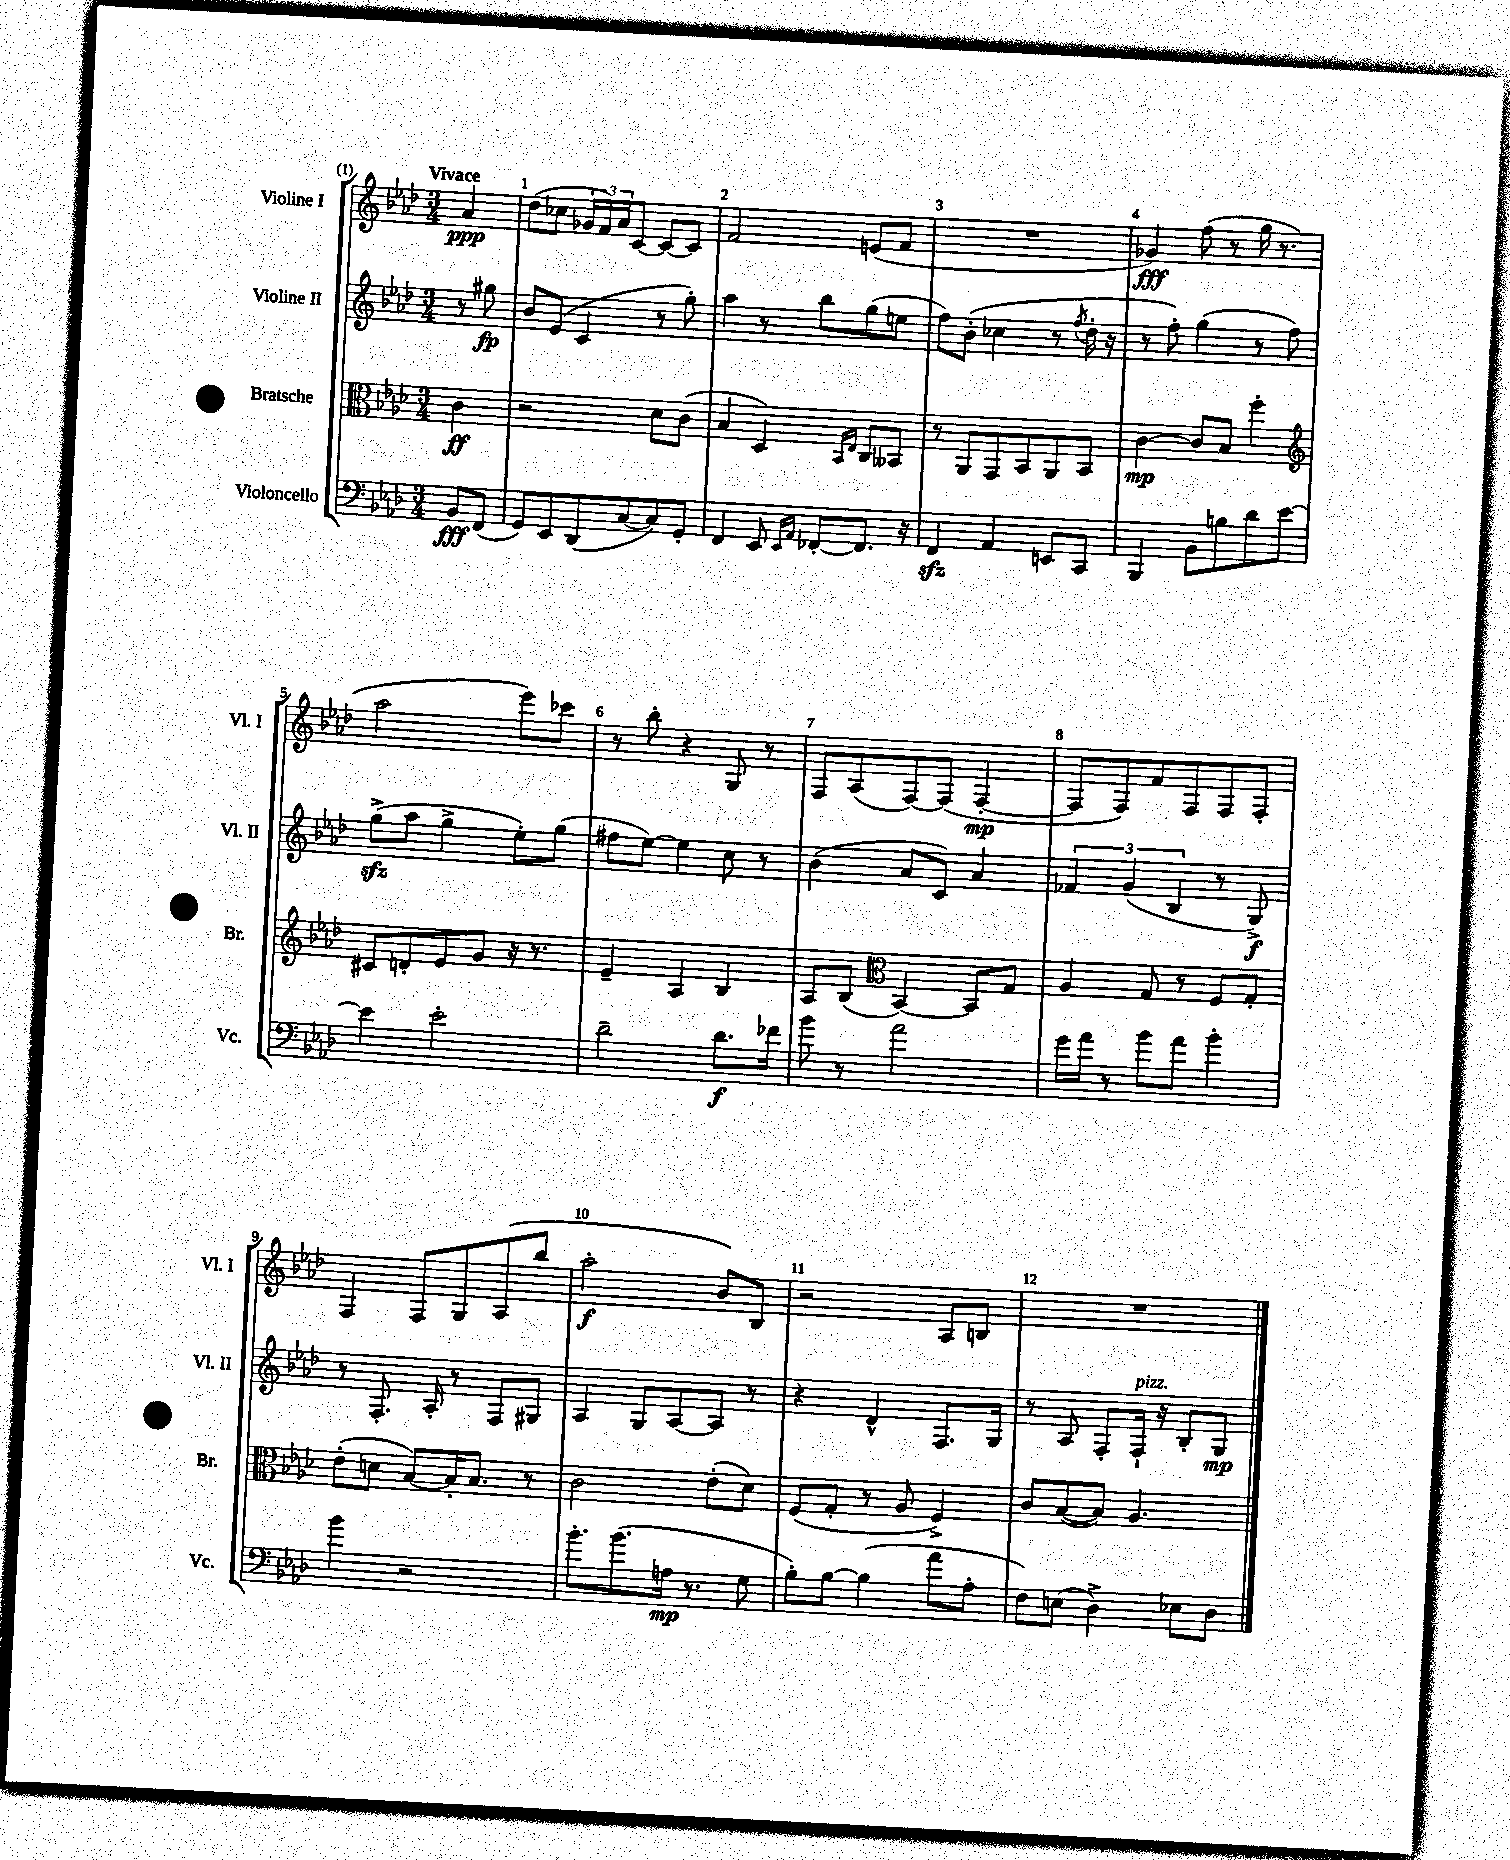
<<
\new StaffGroup <<
\new Staff = "s0" \with { instrumentName = "Violine I" shortInstrumentName = "Vl. I" } {
    \clef treble \key aes \major \numericTimeSignature \time 3/4 \partial 4 \tempo "Vivace"
    aes'4\ppp |
    des''8( ces''8 \tuplet 3/2 { ges'16 f'16) aes'16 } c'8~ c'8~ c'8 |
    f'2 e'8( f'8 |
    R2. |
    ges'4\fff) f''8( r8 g''16 r8. |
    aes''2 ees'''8) ces'''8 |
    r8 bes''8-. r4 g8 r8 |
    f8 aes8( f8~) f8( f4~-.\mp |
    f8 f8) f'8 f8 f8 f8-. |
    f4 f8 g8 aes8( bes''8 |
    aes''2-.\f bes'8) bes8 |
    r2 aes8 b8 |
    R2. \bar "|." |
}
\new Staff = "s1" \with { instrumentName = "Violine II" shortInstrumentName = "Vl. II" } {
    \clef treble \key aes \major \numericTimeSignature \time 3/4 \partial 4
    r8 gis''8\fp |
    bes'8 ees'8( c'4 r8 g''8-.) |
    aes''4 r8 bes''8 g''8( e''8 |
    f''8) bes'8-.( ces''4 r8 \acciaccatura { f''8 } des''16-. r16 |
    r8 f''8-.) g''4( r8 f''8) |
    g''8->\sfz( aes''8 g''4-> ees''8-.) g''8( |
    fis''8 ees''8~) ees''4 c''8 r8 |
    bes'4( aes'8 c'8) aes'4 |
    \tuplet 3/2 { fes'4 g'4( bes4 } r8 g8->\f) |
    r8 f8.-. aes16-. r8 f8 gis8 |
    aes4 g8 aes8~ aes8 r8 |
    r4 des'4-^ f8. g16 |
    r8 aes8 f8-. f16-!^\markup { \italic "pizz." } r16 bes8-. g8\mp \bar "|." |
}
\new Staff = "s2" \with { instrumentName = "Bratsche" shortInstrumentName = "Br." } {
    \clef alto \key aes \major \numericTimeSignature \time 3/4 \partial 4
    c'4\ff |
    r2 des'8 c'8( |
    bes4 des4) \grace { bes,16 ees16 } c8 beses,8 |
    r8 aes,8 g,8 bes,8 aes,8 bes,8 |
    c'4~\mp c'8 bes8 f''4-. |
    \clef treble cis'8 d'8-. ees'8 g'8 r16 r8. |
    ees'4-- aes4 bes4 |
    aes8 bes8( \clef alto bes,4~) bes,8 g8 |
    aes4 g8 r8 f8 g8-. |
    ees'8-.( d'8 bes8~) bes16-. bes8. r8 |
    c'2 ees'8-.( des'8) |
    f8( g8-. r8 aes8 f4->) |
    c'8 bes8~( bes8) aes4. \bar "|." |
}
\new Staff = "s3" \with { instrumentName = "Violoncello" shortInstrumentName = "Vc." } {
    \clef bass \key aes \major \numericTimeSignature \time 3/4 \partial 4
    bes,8\fff f,8( |
    g,8) ees,8 des,8( c8~ c8) g,8-. |
    f,4 ees,8 \grace { ees,16 aes,16 } fes,8~-. fes,8. r16 |
    f,4\sfz aes,4 e,8 c,8 |
    bes,,4 bes,8 b8 des'8 ees'8~ |
    ees'4 ees'2-. |
    des'2-- des'8.\f fes'16 |
    bes'8 r8 aes'2 |
    g'16 aes'16 r8 bes'8 aes'8 bes'4-. |
    bes'4 r2 |
    bes'8.-. bes'8.( a16\mp r8. g8 |
    bes8-.) bes8~ bes4( aes'8 aes8-. |
    f8) e8( des4->) ees8 des8 \bar "|." |
}
>>
>>
\layout { \context { \Score \override BarNumber.break-visibility = ##(#f #t #t) barNumberVisibility = #all-bar-numbers-visible } }
